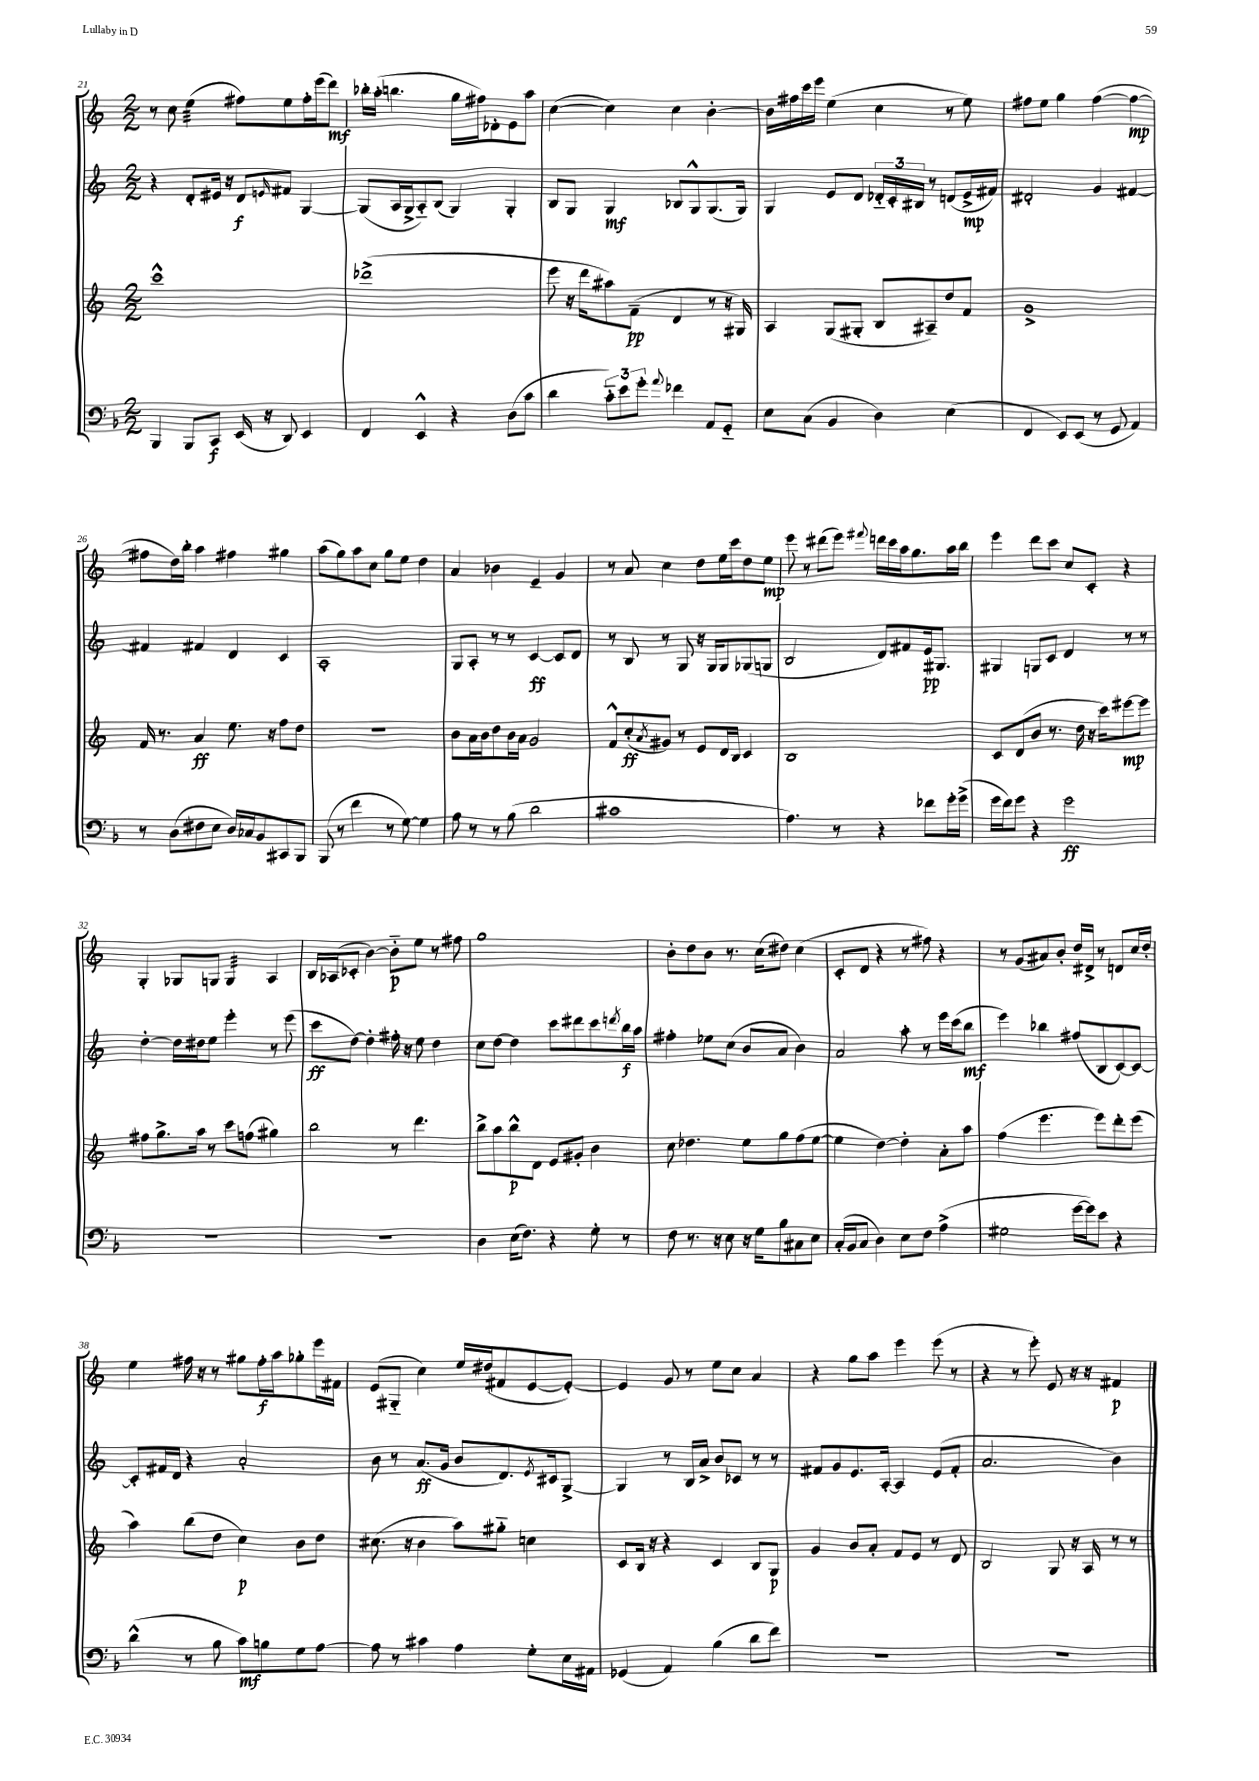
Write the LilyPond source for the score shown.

<<
\new StaffGroup <<
\new Staff = "s0" {
    \clef treble \key c \major \numericTimeSignature \time 2/2
    r8 c''8 e''4:32( fis''8) e''8 fis''16-. e'''16( d'''8\mf) |
    bes''16-. a''16-.( b''4. g''16 fis''16) des'8-. e'8 a''8 |
    c''4~( c''4) c''4 b'4~-. |
    b'16 fis''16 c'''16 e'''16 e''4( c''4 r8 e''8) |
    fis''8 e''8 g''4 fis''4~( fis''4~\mp |
    fis''8 d''16) b''16-. a''4 fis''4 gis''4 |
    a''8( g''8) a''8 c''8 g''8 e''8 d''4 |
    a'4 bes'4 e'4-- g'4 |
    r8 a'8 c''4 d''8 e''16 c'''16 d''8 e''8\mp |
    e'''8 r8 dis'''8( e'''8) \appoggiatura { fis'''8 } d'''16 c'''16 a''16 g''8. a''16 b''16 |
    e'''4 d'''8 c'''8 c''8 c'8-. r4 |
    g4-. ges8 g8 g4:32 a4 |
    b16 aes16( ces'8-. b'4~) b'8-_\p e''8 r8 fis''8 |
    g''1 |
    b'8-. d''8 b'8 r8. c''16( dis''8) c''4( |
    c'8-. d'8 r4 r8 fis''8) r4 |
    r8 g'8( ais'8) b'8-. d''16 dis'16-> r8 d'8 c''16 d''16-. |
    e''4 fis''16 r16 r8 gis''8 fis''16-.\f a''16 ges''8-. e'''16 fis'16 |
    e'8( gis8-_ c''4) e''16 dis''16( fis'8 e'8~ e'8~-.) |
    e'4 g'8 r8 e''8 c''8 a'4 |
    r4 g''8 a''8 e'''4 e'''8( r8 |
    r4 r8 e'''8-.) e'8 r16 r16 fis'4\p \bar "|." |
}
\new Staff = "s1" {
    \clef treble \key c \major \numericTimeSignature \time 2/2
    r4 d'8-. eis'16 r16 d'8\f \grace { e'16 } fis'8 g4~ |
    g8( a16 g16-> a8-_) b8( g4) g4-. |
    b8 g8 g4\mf bes8 g8-^ g8.( g16) |
    g4 e'8 d'8 \tuplet 3/2 { des'16-_ c'16-. bis16 } r8 d'8( e'16->\mp fis'16) |
    dis'2-. g'4 fis'4~ |
    fis'4 fis'4 d'4 c'4 |
    a1-. |
    g8 a8-. r8 r8 c'4~\ff c'8 d'8 |
    r8 b8 r8 g8 r16 g16 g8 ges8( g8 |
    b2 d'8) fis'8 e'16\pp gis8. |
    gis4 g8 c'8 d'4 r8 r8 |
    d''4~-. d''16 dis''16 e''8 e'''4-. r8 e'''8( |
    c'''8\ff d''8~) d''4-. fis''16-. r16 e''8 d''4 |
    c''8 d''8~ d''4 c'''8 dis'''8 c'''8 \acciaccatura { d'''8 } b''16\f a''16 |
    fis''4-. ees''8 c''8( b'8 a'8 b'4) |
    a'2 a''8-. r8 e'''16 c'''16( b''8\mf |
    e'''4) bes''4 fis''8( b8 c'8~) c'8~ |
    c'8-. fis'16 d'16 r4 a'2-. |
    b'8 r8 a'8.\ff( g'16 b'8 d'8.) \acciaccatura { e'8 } cis'16 g8~-> |
    g4 r8 b16 a'16-> b'8 ces'8 r8 r8 |
    fis'8 g'8 e'8. a16~-. a4 e'8( fis'8-. |
    a'2. b'4) \bar "|." |
}
\new Staff = "s2" {
    \clef treble \key c \major \numericTimeSignature \time 2/2
    c'''1-^ |
    des'''1->( |
    e'''8 r16 d'''16 ais''8) f'8--\pp( d'4 r8 r16 gis16) |
    a4 g8( gis8-. b8 ais8--) d''8 f'8 |
    g'1-> |
    f'16 r8. a'4\ff e''8. r16 f''8 d''8 |
    R1 |
    b'8 a'16 b'16 d''8 b'16 a'16 g'2 |
    f'8-^ c''8-.\ff( \acciaccatura { a'8 } gis'8) r8 e'8 d'16 b16 c'4 |
    b1 |
    c'8 d'8( b'8 r8. d''16 r16 c'''16) eis'''8~\mp eis'''8 |
    fis''8 g''8.-> a''16 r8 c'''8 f''8( gis''4) |
    b''2 r8 d'''4. |
    b''8-> a''8 b''8-^\p d'8 e'8 gis'8-. b'4 |
    c''8 des''4. e''8 g''8 f''8( e''8~ |
    e''4 d''4~) d''4-. a'8-. a''8 |
    f''4( e'''4. e'''8) d'''8-. e'''8( |
    a''4) b''8( d''8 c''4\p) b'8 d''8 |
    cis''8.( r16 b'4 a''8) gis''8-_ c''4 |
    c'8 b16 r16 r4 c'4 b8 g8\p |
    g'4 b'8 a'8-. f'8 e'8 r8 d'8 |
    b2 g8 r16 a16 r8 r8 \bar "|." |
}
\new Staff = "s3" {
    \clef bass \key f \major \numericTimeSignature \time 2/2
    bes,,4 bes,,8 c,8\f e,16( r16 d,8) e,4 |
    f,4 e,4-^ r4 d8( c'8 |
    d'4 \tuplet 3/2 { c'8-_) e'8 g'8-. } \appoggiatura { a'8 } fes'4 a,8 g,8-_ |
    e8 c8( bes,4 d4) e4( |
    f,4 e,8) e,8( r8 g,8 a,4) |
    r8 d8( fis8 e8 d16) ces16 bes,8 cis,8 bes,,8 |
    bes,,8( r8 f'4 r8 g8~) g4 |
    a8 r8 r8 bes8( d'2 |
    cis'1 |
    a4.) r8 r4 fes'8 g'16-. g'16->( |
    g'16 f'16) g'8 r4 g'2\ff |
    R1 |
    R1 |
    d4 e16( f8.) r4 g8-. r8 |
    f8 r8. r16 e8 r16 g16 bes8 cis8 e8 |
    c16-.( bes,16 c8 d4) e8 f8 a4->( |
    gis2 g'16~ g'16) e'8 r4 |
    d'4-^( r8 bes8 c'8\mf) b8 g8 a8~ |
    a8 r8 cis'4 a4 g8-. e16 ais,16 |
    ges,4( a,4) bes4( d'8 f'8) |
    R1 |
    R1 \bar "|." |
}
>>
>>
\layout { \context { \Score currentBarNumber = #21 } }
